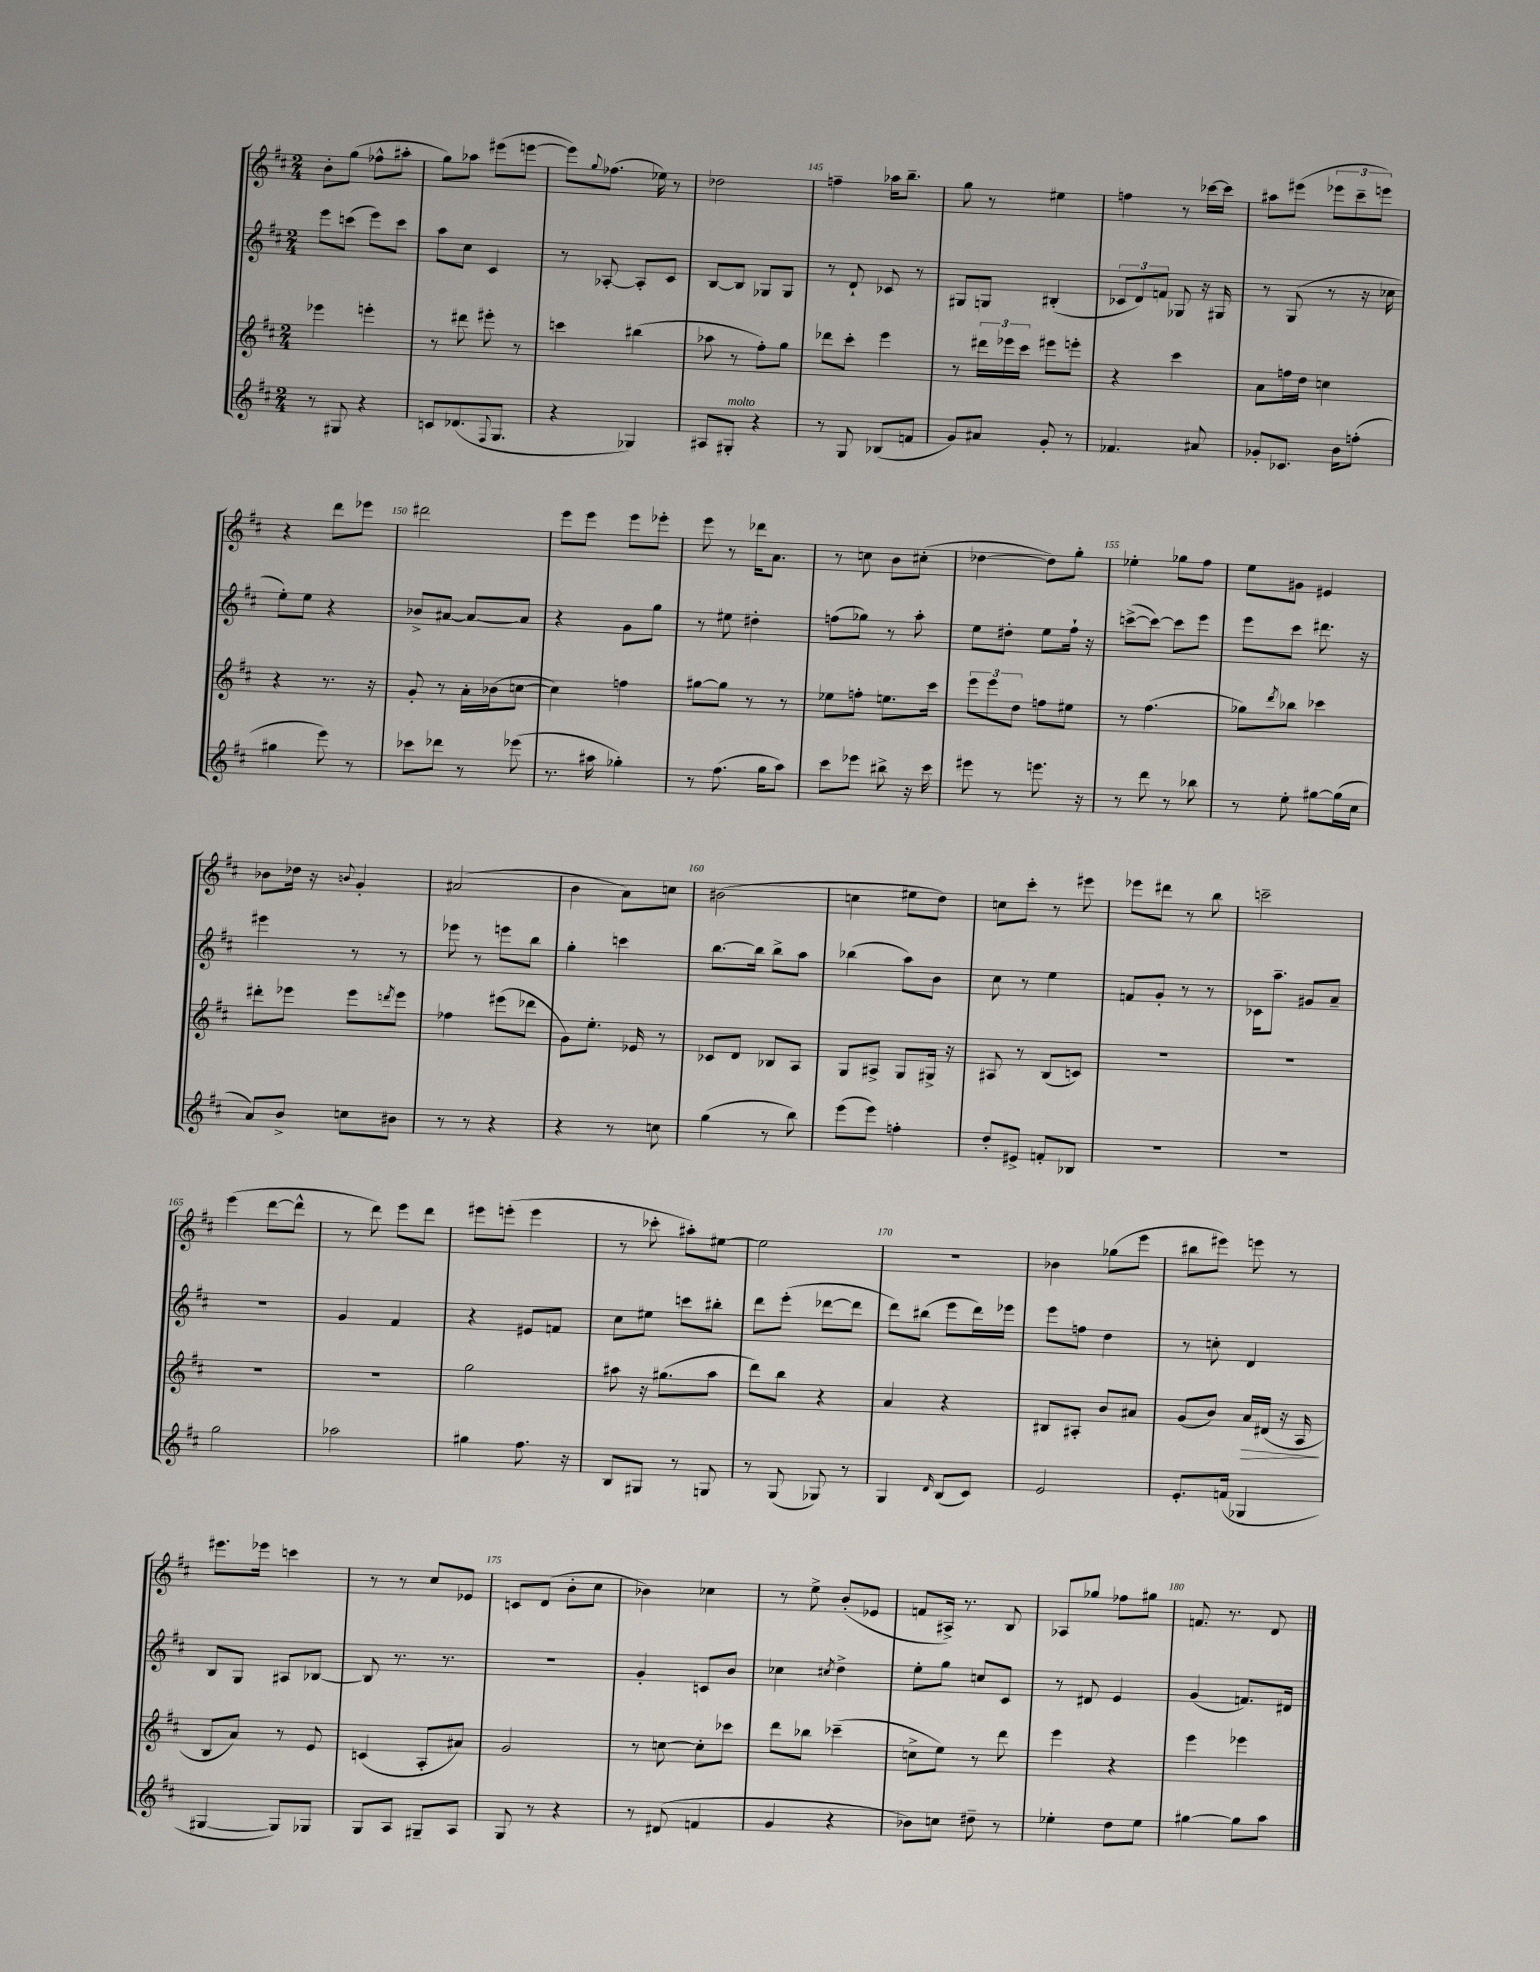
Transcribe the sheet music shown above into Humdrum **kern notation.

**kern	**kern	**kern	**kern
*staff4	*staff3	*staff2	*staff1
*clefG2	*clefG2	*clefG2	*clefG2
*k[f#c#]	*k[f#c#]	*k[f#c#]	*k[f#c#]
*M2/4	*M2/4	*M2/4	*M2/4
8r	4eee-	8eee	8b'
8G#	.	(8ccc	(8gg
4r	4eee'	8eee)	8ff-^^
.	.	8ccc	8aa#'
=	=	=	=
8c	8r	8aa	8gg)
(8.d-	8ddd#	8cc#	8aa-
.	8eee#'	4c#	(8eee#
8qqF#	.	.	.
8.G	.	.	.
.	8r	.	[8eee
=	=	=	=
4r	4ccc	8r	8eee])
.	.	.	8qqgg
.	.	[8A-'	(8.ff-
4G-)	(4bb#	8A-']	.
.	.	.	16ee-)
.	.	8c#	8r
=	=	=	=
8A#	8aa-	[8B	2dd-
8G#'	8r	8B]	.
4r	8ff#')	8G-	.
.	8gg	8G-	.
=	=	=	=
8r	8ddd-	8r	4ff~
8G	8ccc#'	8d`	.
(8B-	4eee	8c-	16aa-
.	.	.	8.bb~
8f	.	8r	.
=	=	=	=
8g)	8r	8G#	8gg
8a#	24ddd#	8G	8r
.	24eee-	.	.
.	24ccc#	.	.
8g'	8eee#	(4B#'	4ee#
8r	8eee'	.	.
=	=	=	=
4.f-	4r	12c-	4ff
.	.	12d)	.
.	.	12f	.
.	4ccc#	8G-	8r
8a#	.	16r	[16ccc-
.	.	16G#	16ccc-]
=	=	=	=
8g-'	8a	8r	8aa#
8.c-	16ff	(8G	(8eee#
.	16dd	.	.
.	4cc	8r	12eee-
16b	.	.	.
.	.	.	12ccc#~
(8ff'	.	16r	.
.	.	.	12eee)
.	.	16cc-	.
=	=	=	=
4gg#	4r	8ee')	4r
.	.	8ee	.
8eee)	8.r	4r	8ddd
8r	.	.	8eee-
.	16r	.	.
=	=	=	=
8ccc-	8g'	8b-^	2ddd#
8ddd-	8r	[8a#	.
8r	16a'	8a#_	.
.	(16b-	.	.
(8eee-	[8cc	8a#]	.
=	=	=	=
8.r	4cc])	4r	8eee
.	.	.	8eee
16aa#	.	.	.
4gg-')	4ff	8g	8eee
.	.	8gg	8eee-'
=	=	=	=
8r	[8gg#	8r	8eee
(8.ff#	8gg#]	8ee#	8r
.	8r	4dd#'	16ddd-
16gg	.	.	8.a
8aa)	8r	.	.
=	=	=	=
8ccc#	8ee-	(8ff	8r
8eee-	8ff'	8gg-)	8cc
8bb#^	8.ee	8r	8b
16r	.	8aa'	(8cc#'
16ccc#	16ccc#	.	.
=	=	=	=
8eee#	12eee	8ee	[4dd-
.	12eee	.	.
8r	.	8dd#'	.
.	12dd	.	.
8.eee	8ff	8ee	8dd-])
.	8ee#	16ff#`	8gg'
16r	.	16r	.
=	=	=	=
8r	8r	([8ccc^	4ee-'
8ddd	(4.ff#	8ccc_)	.
8r	.	8ccc]	8gg-
8bb-	.	8eee	8ff#
=	=	=	=
8r	8gg-)	8eee	8ee
.	8qddd	.	.
8ee'	8bb-	8ccc#	8g#
[8gg#	4ccc-	8.ddd#	4e#
(16gg#]	.	.	.
16cc#	.	16r	.
=	=	=	=
8a)	8ddd#'	4eee#	8b-
8b^	8eee-	.	16dd-
.	.	.	16r
.	.	.	8qqb
8cc	8eee-	8r	4g'
.	8qddd	.	.
8b#	8eee-	8r	.
=	=	=	=
8r	4ff-	8eee-	(2a#
8r	.	8r	.
4r	(8eee#	8eee	.
.	8ddd-	8bb	.
=	=	=	=
4r	8g)	4gg'	4b
.	8.ee'	.	.
8r	.	4ccc	8a)
.	16e-	.	.
8cc	8r	.	8cc
=	=	=	=
(4gg	8c-	[8.bb	(2b#
.	8d	.	.
.	.	16bb]	.
8r	8B-	8bb^	.
8bb)	8A	8aa	.
=	=	=	=
(8eee	8G	(4bb-	4cc
8eee)	8A#^	.	.
4ff'	8G	8aa)	8ee#
.	16G#^	8b	8dd)
.	16r	.	.
=	=	=	=
8dd'	8A#	8cc#	8cc
8e#^	8r	8r	8ccc#'
8f'	(8B	4ee	8r
8B-	8c)	.	8eee#
=	=	=	=
2r	2r	8f	8eee-
.	.	8g'	8ddd#
.	.	8r	8r
.	.	8r	8bb
=	=	=	=
2r	2r	16c-	2ccc~
.	.	8.aa~	.
.	.	8g#	.
.	.	8a~	.
=	=	=	=
2gg	2r	2r	(4eee
.	.	.	[8ddd
.	.	.	8ddd^^]
=	=	=	=
2aa-	2r	4g	8r
.	.	.	8ddd)
.	.	4f#	8eee
.	.	.	8ddd
=	=	=	=
4gg#	2gg	4r	8eee#
.	.	.	(8eee'
8.ff#	.	8e#	4eee
.	.	8f	.
16r	.	.	.
=	=	=	=
8B	8aa#	8cc#	8r
8G#	16r	8ee#	8ccc-'
.	(8.gg#	.	.
8r	.	8ccc	8aa#')
8G	8aa#	8bb#'	[8ee#
=	=	=	=
8r	8ddd)	8ddd	2ee#]
(8G	8bb	(8eee'	.
8G-)	4r	[8ddd-	.
8r	.	8ddd-]	.
=	=	=	=
4G	4a	8ddd)	2r
.	.	(8bb#	.
16qqd	.	.	.
(8B	4r	8eee	.
8c#)	.	16ddd)	.
.	.	16eee-	.
=	=	=	=
2e	8B#	8eee	4b-
.	8A#'	8ff	.
.	8b	4dd	(8gg-
.	8a#	.	8eee
=	=	=	=
8.e'	(8g	8r	8bb#
.	8b)	8cc'	8eee#)
(16f	.	.	.
4G-	16a	4d	8eee
.	(16d#	.	.
.	16r	.	8r
.	16A	.	.
=	=	=	=
[4G#	8B	8B	8.eee#
.	8a)	8G	.
.	.	.	16eee-
8G#])	8r	8A#	4ccc
8G-	8e	[8B-	.
=	=	=	=
8G	(4c	8B-]	8r
8A	.	8.r	8r
8G#~	8A'	.	8cc#
.	.	8.r	.
8A	8a#)	.	8e-
=	=	=	=
8G	2g	2r	8c
8r	.	.	(8d
4r	.	.	8b'
.	.	.	8cc#
=	=	=	=
8r	8r	4g'	4b-)
(8d#	[8cc	.	.
4f	8cc']	8c	4cc-
.	8ccc-	8b	.
=	=	=	=
4g	8ddd	4cc-	8r
.	8bb-	.	8ee^
.	.	8qcc#	.
4r	(4ccc-~	4dd^	(8b'
.	.	.	8e-
=	=	=	=
8b-)	8cc^	8ee'	8f
8cc	8ee)	8gg	16A#^)
.	.	.	8.r
8dd#~	8r	8cc	.
8r	8ddd	8c#	8B
=	=	=	=
4ee-'	4eee	8r	8A-
.	.	8d#	8gg-
8dd	4r	4e	8ff-
8ee-	.	.	8gg#
=	=	=	=
[4gg#	4eee	(4g	8.f
.	.	.	8.r
8gg#]	4eee-	8.f)	.
8aa	.	.	8d
.	.	16d#	.
==	==	==	==
*-	*-	*-	*-
